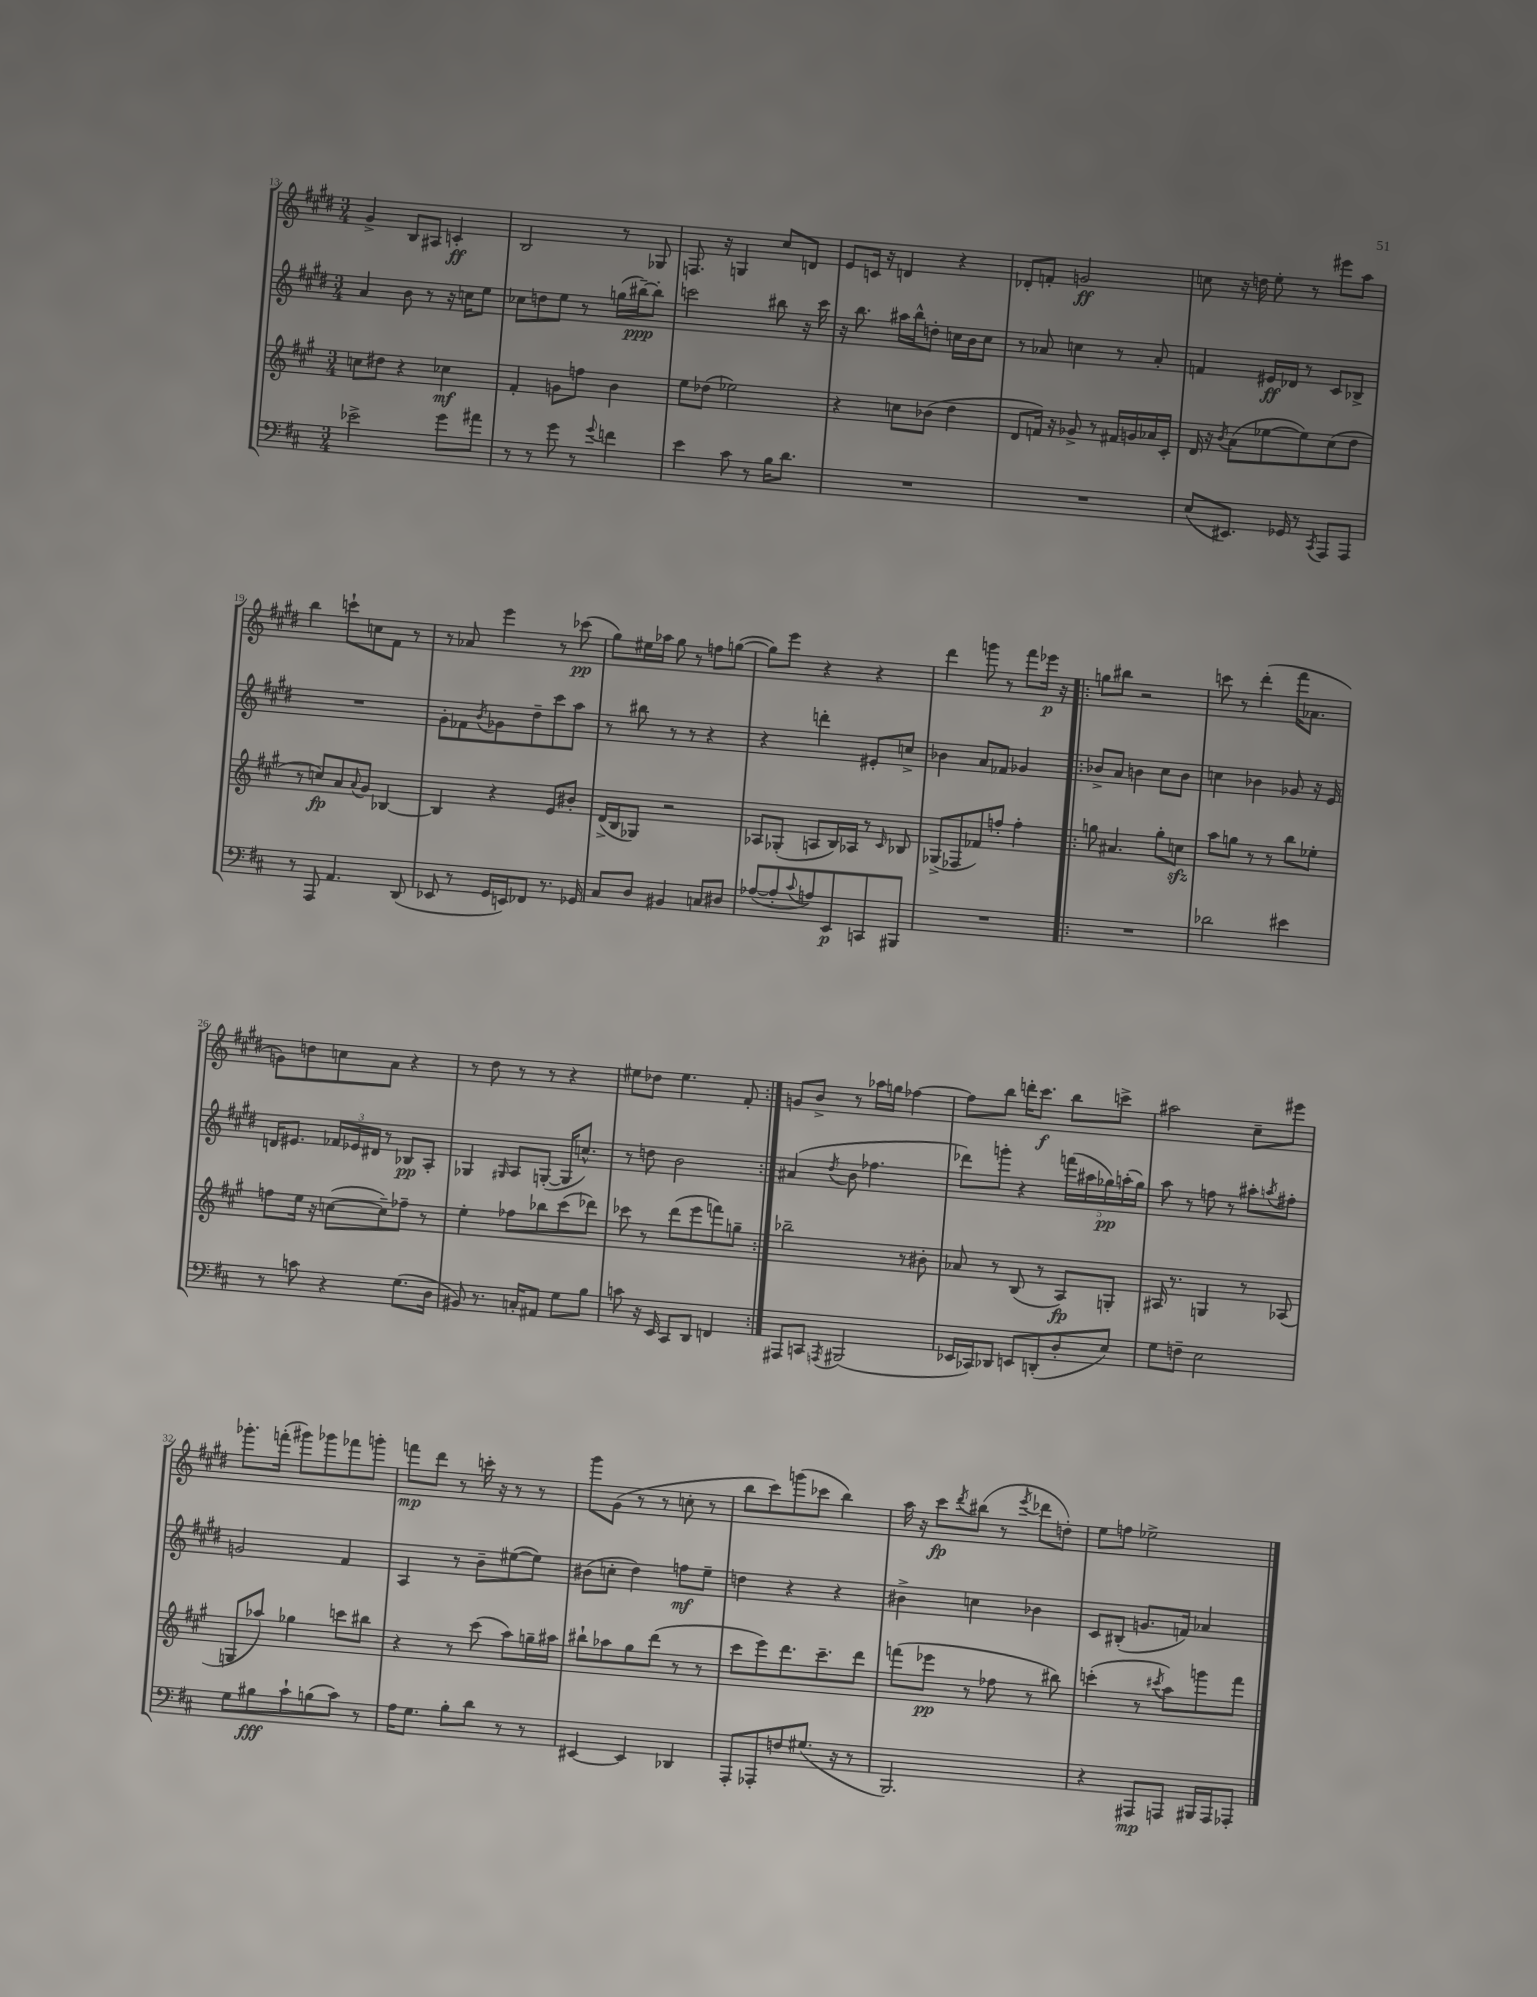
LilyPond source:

<<
\new StaffGroup <<
\new Staff = "s0" {
    \clef treble \key e \major \numericTimeSignature \time 3/4
    gis'4-> b8 ais8 c'4-.\ff |
    b2 r8 ges8 |
    f8. r16 g4 cis''8 d'8 |
    e'8 c'16 r16 d'4 r4 |
    des'8-. f'8-. g'2\ff |
    c''8 r16 d''16 e''8-. r8 eis'''8 a''8 |
    b''4 c'''8-! c''8 fis'8 r8 |
    r8 aes'8 e'''4 r8 ces'''8\pp( |
    gis''8) eis''16 aes''16 gis''8 r8 f''8 g''8~( |
    g''8) e'''8 r4 r4 |
    dis'''4 g'''8 r8 fis'''8 ees'''16\p r16 |
    \repeat volta 2 { g''8 bis''8 r2 |
    c'''8 r8 dis'''4-.( fis'''16 aes'8. |
    g'8) d''8 c''8 a'8 r4 |
    r8 dis''8 r8 r8 r4 |
    eis''8 des''8 eis''4. fis'8-. | }
    g'8 b'8-> r8 aes''16 g''16 fes''4~ |
    fes''8 b''8 d'''16-. cis'''8.\f b''8 c'''8-> |
    ais''2 cis''8-- eis'''8 |
    ges'''8.-. f'''16-.( gis'''8) ges'''8 fes'''8 g'''8-. |
    f'''8\mp dis'''8 r8 c'''16-. r16 r8 r8 |
    gis'''8 gis'8( r8 r8 c''8-. r8 |
    b''8 cis'''8) g'''8( ces'''8 b''4) |
    a''16 r16 cis'''8\fp \acciaccatura { dis'''8 } bis''8( r8 \acciaccatura { e'''8 } des'''8 d''8-.) |
    e''8 f''8 ees''2-> \bar "|." |
}
\new Staff = "s1" {
    \clef treble \key e \major \numericTimeSignature \time 3/4
    a'4 b'8 r8 r16 c''16 e''8 |
    ces''8 d''8 e''8 r8 g''16( bis''16~--\ppp) bis''8-. |
    c'''2 bis''8 r16 c'''16 |
    r16 b''8. ais''16 b''16-^ d''8-. c''16 b'16 c''8 |
    r8 aes'8 c''4 r8 aes'8-. |
    f'4 eis'16\ff des'16 r8 cis'8 bes8-> |
    R2. |
    gis'8-. fes'8 \acciaccatura { b'8 } ges'8 dis''8-- cis'''8 a''8 |
    r8 bis''8 r8 r8 r4 |
    r4 d'''4-. eis'8-. c''8-> |
    bes'4 a'8 fes'8 ges'4 |
    \repeat volta 2 { bes'8-> a'8 b'4 cis''8 b'8 |
    c''4 bes'4 ges'8 r16 e'16 |
    d'16 eis'8. \tuplet 3/2 { fes'16 ees'16 dis'16 } r8 bes8\pp a8-. |
    ges4 \grace { gis16 } a8 g8~-.( g16 c''8.-^) |
    r8 d''8 b'2 | }
    ais'4( \acciaccatura { dis''8 } b'8 fes''4. |
    des'''8) g'''8-. r4 \tuplet 5/4 { f'''16( ais''16 ges''16\pp) a''16-.( ges''16) } |
    a''8 r8 f''8 r8 ais''8-. \acciaccatura { a''8 } fis''8-. |
    g'2 fis'4 |
    a4 r8 b'8-- eis''8~( eis''8) |
    bis'8( c''8-. dis''4) f''8\mf e''8-- |
    d''4 r4 r4 |
    bis'4-> c''4 bes'4 |
    cis'8 bis8-.( g'8. f'16) aes'4 \bar "|." |
}
\new Staff = "s2" {
    \clef treble \key a \major \numericTimeSignature \time 3/4
    c''8 dis''8 r4 ces''4\mf |
    fis'4-. g'8 f''8 b'4 |
    e''8 des''8( ees''2) |
    r4 c''8 bes'8( d''4 |
    d'8 f'16) r16 ges'8-> r8 fis'16 g'16 aes'16 cis'16-. |
    d'16 r16 \acciaccatura { b'8 } a'8( ees''8~ ees''8) cis''8( d''8 |
    r8 c''8\fp) a'8 \appoggiatura { a'8 } gis'8 bes4~ |
    bes4 r4 e'8 bis'8-. |
    d'16->( b16 ges8) r2 |
    aes8 ges8-.( a8 b16) aes16 r8 \grace { cis'16 } bes8 |
    ges8->( fes8 fes'8) f''8-. f''4-. |
    \repeat volta 2 { g''8 ais'4. g''8-. c''8\sfz |
    a''8 g''8 r8 r8 b''8 ees''8-. |
    f''8 e''16 r16 c''8~( c''8--) fes''8-- r8 |
    e''4-. fes''8 bes''8 cis'''8( des'''8) |
    ces'''8 r8 d'''8( e'''8 f'''8) g''8-- | }
    bes''2-- r8 bis'8-. |
    aes'8 r8 b8( r8 a8\fp) g8-. |
    ais16 r8. g4 r8 aes8( |
    g8 aes''8) ges''4 c'''8 bis''8 |
    r4 r8 cis'''8( a''8) g''16-- ais''16 |
    bis''8-! aes''8 gis''8 d'''8( r8 r8 |
    cis'''8 e'''8) d'''8. cis'''8.-- d'''8 |
    f'''8( ees'''8\pp r8 fes''8 r8 bis''8) |
    c'''4-.( r8 \acciaccatura { cis'''8 } a''8) g'''8 fis'''8 \bar "|." |
}
\new Staff = "s3" {
    \clef bass \key d \major \numericTimeSignature \time 3/4
    ees'2-> g'8 ais'8 |
    r8 r8 g'8 r8 \appoggiatura { g'8 } f'4 |
    e'4 cis'8 r8 b16 d'8. |
    R2. |
    R2. |
    e8( eis,8.) ges,16 r8 \acciaccatura { cis,8 } a,,8 a,,8 |
    r8 a,,8 a,4. d,8( |
    ees,8 r8 g,16 e,16) fes,8 r8. ges,16 |
    cis8 d8 bis,4 c8 dis8 |
    aes8~( aes8-. \appoggiatura { cis'8 } a8) e,8\p c,8 bis,,8 |
    R2. |
    \repeat volta 2 { R2. |
    des'2 eis'4 |
    r8 c'8 r4 g8.( d16 |
    bis,8) r8. c16-. ais,8 g8 b8 |
    c'8 r16 e,16 cis,8 d,8 f,4 | }
    ais,,8 c,8 \acciaccatura { a,,8 } bis,,2( |
    ees,16 ces,16) des,8 e,8 d,8-.( d8-. e8) |
    g8 f8-- e2 |
    g8 bis8\fff cis'8-! b8( cis'8) r8 |
    a16 g8. b8-. d'8 r8 r8 |
    eis,4~ eis,4 des,4 |
    a,,8-. aes,,8-. f8 gis8.( r16 r8 |
    b,,2.) |
    r4 ais,,8\mp a,,8 bis,,16 a,,16 aes,,8-. \bar "|." |
}
>>
>>
\layout { \context { \Score currentBarNumber = #13 } }
